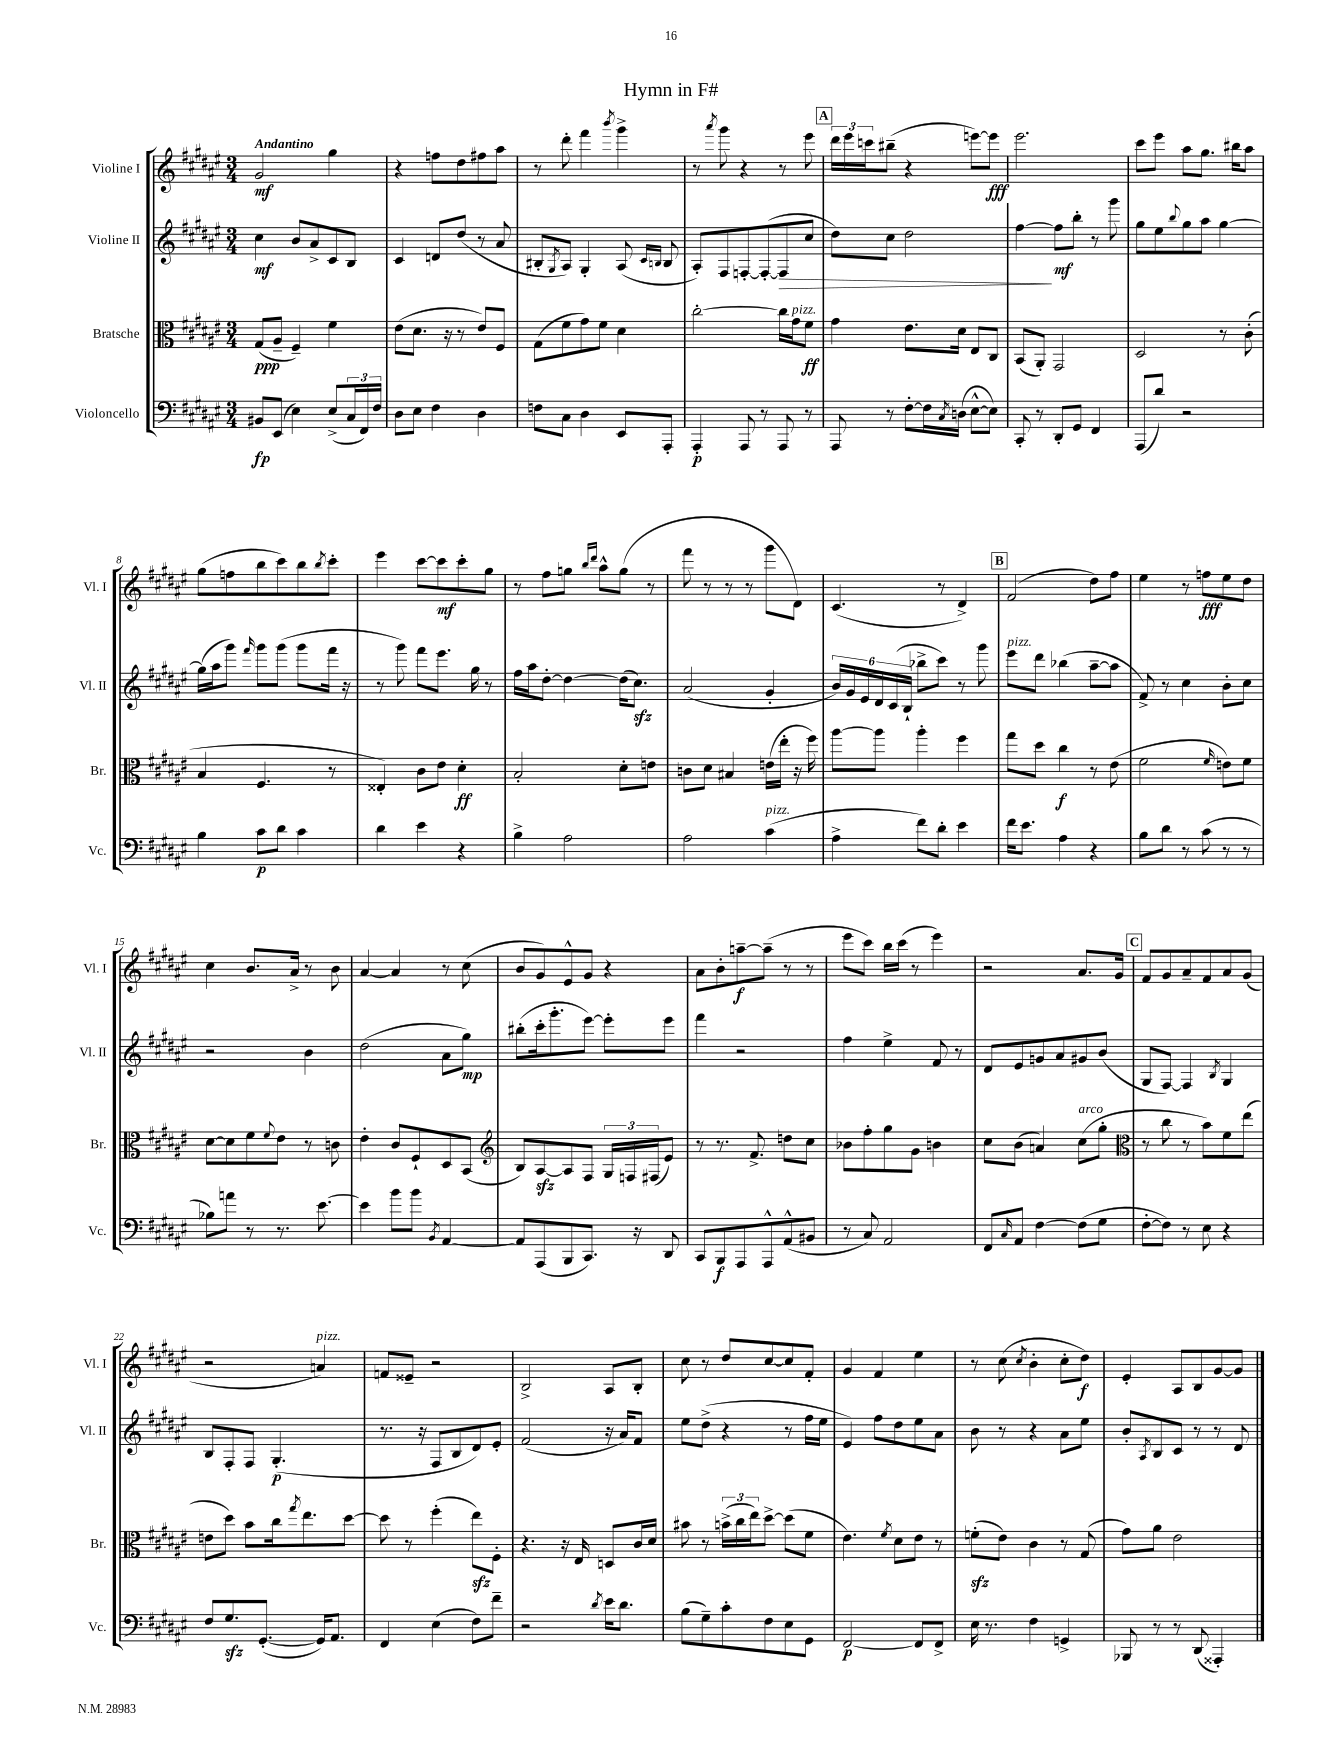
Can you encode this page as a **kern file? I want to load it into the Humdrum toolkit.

**kern	**dynam	**kern	**dynam	**kern	**dynam	**kern	**dynam
*part4	*part4	*part3	*part3	*part2	*part2	*part1	*part1
*staff4	*staff4	*staff3	*staff3	*staff2	*staff2	*staff1	*staff1
*I"Violoncello	*	*I"Bratsche	*	*I"Violine II	*	*I"Violine I	*
*I'Vc.	*	*I'Br.	*	*I'Vl. II	*	*I'Vl. I	*
*clefF4	*	*clefC3	*	*clefG2	*	*clefG2	*
*k[f#c#g#d#a#e#]	*	*k[f#c#g#d#a#e#]	*	*k[f#c#g#d#a#e#]	*	*k[f#c#g#d#a#e#]	*
*M3/4	*	*M3/4	*	*M3/4	*	*M3/4	*
=1	=1	=1	=1	=1	=1	=1	=1
!	!	!	!	!	!	!LO:TX:a:B:t=Andantino	!
8BB#X/L	fp	(8G#/L	ppp	4cc#\	mf	2g#/	mf
(8EE#/J	.	8A#~/J	.	.	.	.	.
4E#\)	.	4F#~/)	.	8b/L	.	.	.
.	.	.	.	8a#^/	.	.	.
(8E#^/L	.	4f#\	.	8c#/	.	4gg#\	.
24C#/L	.	.	.	8B/J	.	.	.
24FF#/)	.	.	.	.	.	.	.
24F#/JJ	.	.	.	.	.	.	.
=2	=2	=2	=2	=2	=2	=2	=2
8D#\L	.	(8e#\L	.	4c#/	.	4r	.
8E#\J	.	8.d#\J	.	.	.	.	.
4F#\	.	.	.	8dn/L	.	8ffn\L	.
.	.	16r	.	.	.	.	.
.	.	8r	.	(8dd#/J	.	8dd#\	.
4D#\	.	8e#/L)	.	8r	.	8ff#X\	.
.	.	8F#/J	.	8a#/	.	8aa#\J	.
=3	=3	=3	=3	=3	=3	=3	=3
8Fn\L	.	(8G#\L	.	8B#X'/L	.	8r	.
.	.	.	.	8qG#/	.	.	.
8C#\J	.	8f#\	.	8A#/J)	.	8ddd#'\	.
4D#\	.	8g#\)	.	4G#'/	.	4fff#\	.
.	.	8f#\J	.	.	.	.	.
.	.	.	.	.	.	8qbbb/	.
8EE#/L	.	4d#\	.	(8A#/	.	4ggg#^\	.
.	.	.	.	16qqc#/LL	.	.	.
.	.	.	.	16qqBn/JJ	.	.	.
8AAA#'/J	.	.	.	8B/	.	.	.
=4	=4	=4	=4	=4	=4	=4	=4
4AAA#'/	p	[2cc#'\	.	8A#'/L)	.	8r	.
.	.	.	.	.	.	8qaaa#/	.
.	.	.	.	8F#/	.	8ggg#\	.
8AAA#/	.	.	.	[8Fn'/	.	4r	.
8r	.	.	.	(8F'/_	.	.	.
!	!	!	!	!	!LO:HP:b	!	!
8AAA#/	.	16cc#\LL]	.	8F/]	>	8r	.
!	!	!LO:TX:a:i:t=pizz.	!	!	!	!	!
.	.	16g#\J	.	.	.	.	.
8r	.	8f#\J	ff	8cc#/J	.	8eee#\	.
!!LO:REH:place=s1:t=A
=5	=5	=5	=5	=5	=5	=5	=5
8AAA#/	.	4g#\	.	8dd#\L)	.	24ddd#\LL	.
.	.	.	.	.	.	24eee#\	.
.	.	.	.	.	.	24cccn\J	.
8r	.	.	.	8cc#\J	.	(8bb#X~\J	.
[8F#'\L	.	8.e#\L	.	2dd#\	.	4r	.
16F#\L]	.	.	.	.	.	.	.
8qC#/	.	.	.	.	.	.	.
(16Dn\JJ	.	16d#\Jk	.	.	.	.	.
[8E#^^\L	.	8E#/L	.	.	.	[8eeen\L)	.
8E#\J])	.	8C#/J	.	.	.	8eee\J]	fff
=6	=6	=6	=6	=6	=6	=6	=6
8CC#'/	.	(8BB/L	.	[4ff#\	.	2.eee#\	.
8r	.	8AA#'/J)	.	.	.	.	.
8DD#'/L	.	2GG#/	.	8ff#\L]	] mf	.	.
8GG#/J	.	.	.	8bb'\J	.	.	.
4FF#/	.	.	.	8r	.	.	.
.	.	.	.	8ggg#\	.	.	.
=7	=7	=7	=7	=7	=7	=7	=7
(8AAA#/L	.	2D#/	.	8gg#\L	.	8ccc#\L	.
8d#/J)	.	.	.	8ee#\	.	8eee#\J	.
.	.	.	.	8qqbb/	.	.	.
2r	.	.	.	8gg#\	.	8aa#\L	.
.	.	.	.	8aa#\J	.	8.gg#\J	.
.	.	8r	.	[4gg#\	.	.	.
.	.	.	.	.	.	16bb#X\KL	.
.	.	(8c#'\	.	.	.	8aa#\J	.
!!LO:LB:g=z
=8	=8	=8	=8	=8	=8	=8	=8
4B\	.	4B/	.	(16gg#\LL]	.	(8gg#\L	.
.	.	.	.	16aa#\J	.	.	.
.	.	.	.	8ggg#\J)	.	8ffn\	.
.	.	.	.	16qqfff#/	.	.	.
8c#\L	p	4.F#/	.	8ggg#\L	.	8bb\	.
8d#\J	.	.	.	(8ggg#\J	.	8ccc#\)	.
4c#\	.	.	.	8ggg#\L	.	8bb\	.
.	.	.	.	.	.	8qbb/	.
.	.	8r	.	16fff#\Jk	.	8ccc#'\J	.
.	.	.	.	16r	.	.	.
=9	=9	=9	=9	=9	=9	=9	=9
4d#\	.	4E##X'/)	.	8r	.	4eee#\	.
.	.	.	.	8ggg#\)	.	.	.
4e#\	.	8c#\L	.	8fff#\L	.	[8ccc#\L	.
.	.	8e#\J	.	8.eee#\J	.	8ccc#\]	mf
4r	.	4d#'\	ff	.	.	8ccc#'\	.
.	.	.	.	16gg#\	.	.	.
.	.	.	.	8r	.	8gg#\J	.
=10	=10	=10	=10	=10	=10	=10	=10
4B^\	.	2B'/	.	16ff#\LL	.	8r	.
.	.	.	.	16aa#\J	.	.	.
.	.	.	.	[8dd#'\J	.	8ff#\L	.
2A#\	.	.	.	4dd#\_	.	8ggn\J	.
.	.	.	.	.	.	16qqbb/LL	.
.	.	.	.	.	.	16qqddd#/JJ	.
.	.	.	.	.	.	8aa#^^\L	.
.	.	8d#'\L	.	(16dd#\KL]	.	(8gg\J	.
.	.	.	.	8.cc#zz\J)	.	.	.
.	.	8en\J	.	.	.	8r	.
=11	=11	=11	=11	=11	=11	=11	=11
2A#\	.	8cn\L	.	(2a#/	.	8fff#\	.
.	.	8d#\J	.	.	.	8r	.
.	.	4B#X/	.	.	.	8r	.
.	.	.	.	.	.	8r	.
!LO:TX:a:i:t=pizz.	!	!	!	!	!	!	!
(4c#\	.	(16en\LL	.	4g#'/	.	8ggg#\L	.
.	.	16ee#'\JJ	.	.	.	.	.
.	.	16r	.	.	.	8d#\J)	.
.	.	16ff#\)	.	.	.	.	.
=12	=12	=12	=12	=12	=12	=12	=12
4A#^\	.	[8aa#\L	.	24b/LL)	.	(4.c#/	.
.	.	.	.	24g#/	.	.	.
.	.	.	.	24e#/	.	.	.
.	.	8aa#\J]	.	24d#/	.	.	.
.	.	.	.	(24c#/	.	.	.
.	.	.	.	24B`/JJ	.	.	.
8f#\L)	.	4aa#'\	.	8bb-X^\L	.	.	.
8d#'\J	.	.	.	8ccc#\J)	.	8r	.
4e#\	.	4ff#\	.	8r	.	4d#^/)	.
.	.	.	.	8ggg#\	.	.	.
!!LO:REH:place=s1:t=B
=13	=13	=13	=13	=13	=13	=13	=13
!	!	!	!	!LO:TX:a:i:t=pizz.	!	!	!
16f#\KL	.	8gg#\L	.	8eee#\L	.	(2f#/	.
8.e#\J	.	.	.	.	.	.	.
.	.	8dd#\J	.	8ddd#\J	.	.	.
4A#\	.	4cc#\	f	(4bb-X\	.	.	.
4r	.	8r	.	[8aa#~\L	.	8dd#\L)	.
.	.	(8e#\	.	8aa#\J]	.	8ff#\J	.
=14	=14	=14	=14	=14	=14	=14	=14
8B\L	.	2f#\	.	8f#^/)	.	4ee#\	.
8d#\J	.	.	.	8r	.	.	.
8r	.	.	.	4cc#\	.	8r	.
(8c#\	.	.	.	.	.	8ffn\L	fff
.	.	16qqf#/	.	.	.	.	.
8r	.	8en\L)	.	8b'\L	.	8ee#\	.
8r	.	8f#\J	.	8cc#\J	.	8dd#\J	.
!!LO:LB:g=z
=15	=15	=15	=15	=15	=15	=15	=15
8B-X\L)	.	[8d#\L	.	2r	.	4cc#\	.
8an\J	.	8d#\]	.	.	.	.	.
8r	.	8f#\	.	.	.	8.b/L	.
.	.	8qqf#/	.	.	.	.	.
8.r	.	8e#\J	.	.	.	.	.
.	.	.	.	.	.	16a#^/Jk	.
.	.	8r	.	4b\	.	8r	.
[8.e#\	.	.	.	.	.	.	.
.	.	8cn\	.	.	.	8b\	.
=16	=16	=16	=16	=16	=16	=16	=16
4e#\]	.	4e#'\	.	(2dd#\	.	[4a#/	.
8b\L	.	8c#/L	.	.	.	4a#/]	.
8b\J	.	8F#`/	.	.	.	.	.
8qBB/	.	.	.	.	.	.	.
[4AA#/	.	8D#/	.	8a#\L	.	8r	.
.	.	(8BB/J	.	8gg#\J)	mp	(8cc#\	.
=17	=17	=17	=17	=17	=17	=17	=17
*	*	*clefG2	*	*	*	*	*
8AA#/L]	.	8B/L)	.	(8bb#X'\L	.	8b/L	.
(8AAA#/	.	[8A#zz/	.	16ccc#'\k	.	8g#/)	.
.	.	.	.	8.ggg#'\	.	.	.
8BBB/	.	8A#/]	.	.	.	8e#^^/	.
8.CC#/J)	.	8F#/J	.	[8eee#\J)	.	8g#/J	.
.	.	24G#/LL	.	8eee#'\L]	.	4r	.
.	.	24Fn/	.	.	.	.	.
16r	.	.	.	.	.	.	.
.	.	(24F#X/J	.	.	.	.	.
8DD#/	.	8e#/J)	.	8eee#\J	.	.	.
=18	=18	=18	=18	=18	=18	=18	=18
8CC#/L	.	8r	.	4fff#\	.	8a#\L	.
8BBB/	f	8.r	.	.	.	8b'\	.
8AAA#/	.	.	.	2r	.	[8aan~\	f
.	.	8.f#^/	.	.	.	.	.
8AAA#^^/	.	.	.	.	.	(8aa~\J]	.
(8AA#^^/	.	8ddn\L	.	.	.	8r	.
8BB#X/J	.	8cc#\J	.	.	.	8r	.
=19	=19	=19	=19	=19	=19	=19	=19
8r	.	8b-X\L	.	4ff#\	.	8eee#\L	.
8C#/)	.	8ff#'\	.	.	.	8ccc#\J)	.
2AA#/	.	8gg#\	.	4ee#^\	.	16bb\LL	.
.	.	.	.	.	.	(16ccc#\JJ	.
.	.	8g#\J	.	.	.	8r	.
.	.	4bn\	.	8f#/	.	4eee#\)	.
.	.	.	.	8r	.	.	.
=20	=20	=20	=20	=20	=20	=20	=20
8FF#/L	.	8cc#\L	.	8d#/L	.	2r	.
16qqC#/	.	.	.	.	.	.	.
8AA#/J	.	(8b\J	.	8e#/	.	.	.
[4F#\	.	4an/)	.	8gn/	.	.	.
.	.	.	.	8a#/	.	.	.
!	!	!LO:TX:a:i:t=arco	!	!	!	!	!
(8F#\L]	.	(8cc#\L	.	8g#X/	.	8.a#/L	.
8G#\J	.	8gg#'\J	.	(8b/J	.	.	.
.	.	.	.	.	.	16g#/Jk	.
!!LO:REH:place=s1:t=C
=21	=21	=21	=21	=21	=21	=21	=21
*	*	*clefC3	*	*	*	*	*
[8F#'\L	.	8r	.	8G#/L	.	8f#/L	.
8F#\J])	.	8cc#\	.	[8F#/J)	.	8g#/	.
8r	.	8r	.	4F#/]	.	8a#~/	.
8E#\	.	8b\L)	.	.	.	8f#/	.
.	.	.	.	8qB/	.	.	.
4r	.	8f#\	.	4G#/	.	8a#/	.
.	.	(8ee#\J	.	.	.	(8g#/J	.
!!LO:LB:g=z
=22	=22	=22	=22	=22	=22	=22	=22
8F#/L	.	8en\L	.	8B/L	.	2r	.
8.G#zz/	.	8dd#\J)	.	8F#'/	.	.	.
.	.	8b\L	.	8F#/J	.	.	.
([8.GG#'/J	.	.	.	.	.	.	.
.	.	16cc#\k	.	(4.G#'/	p	.	.
.	.	8qgg#/	.	.	.	.	.
.	.	8.ee#\	.	.	.	.	.
!	!	!	!	!	!	!LO:TX:a:i:t=pizz.	!
16GG#/KL])	.	.	.	.	.	4an/)	.
8.AA#/J	.	.	.	.	.	.	.
.	.	[8dd#\J	.	.	.	.	.
=23	=23	=23	=23	=23	=23	=23	=23
4FF#/	.	8dd#\]	.	8.r	.	8fn/L	.
.	.	8r	.	.	.	8e##X~/J	.
.	.	.	.	16r	.	.	.
(4E#\	.	(4ff#'\	.	8F#/L	.	2r	.
.	.	.	.	8B/	.	.	.
8F#\L)	.	8ee#zz\L)	.	8d#/)	.	.	.
8f#~\J	.	8F#'\J	.	8e#'/J	.	.	.
=24	=24	=24	=24	=24	=24	=24	=24
2r	.	4.r	.	(2f#/	.	2B^/	.
.	.	16r	.	.	.	.	.
.	.	16E#/	.	.	.	.	.
8qd#/	.	.	.	.	.	.	.
16e#\KL	.	8Dn/L	.	16r	.	8A#/L	.
8.d#\J	.	.	.	16a#/KL)	.	.	.
.	.	16c#/L	.	8f#/J	.	8B'/J	.
.	.	16d#/JJ	.	.	.	.	.
=25	=25	=25	=25	=25	=25	=25	=25
(8B\L	.	8b#X\	.	8ee#\L	.	8cc#\	.
8G#~\)	.	8r	.	(8dd#^\J	.	8r	.
8c#'\	.	(24bn^\LL	.	4r	.	8dd#/L	.
.	.	24cc#\	.	.	.	.	.
.	.	24ee#\J)	.	.	.	.	.
8F#\	.	[8dd#^\J	.	.	.	[8cc#/	.
8E#\	.	(8dd#\L]	.	8r	.	8cc#/]	.
8GG#\J	.	8f#\J	.	16ff#\LL	.	8f#'/J	.
.	.	.	.	16ee#\JJ	.	.	.
=26	=26	=26	=26	=26	=26	=26	=26
[2FF#/	p	4.e#\)	.	4e#/)	.	4g#/	.
.	.	.	.	8ff#\L	.	4f#/	.
.	.	8qf#/	.	.	.	.	.
.	.	8d#\L	.	8dd#\	.	.	.
8FF#/L]	.	8e#\J	.	8ee#\	.	4ee#\	.
8FF#^/J	.	8r	.	8a#\J	.	.	.
=27	=27	=27	=27	=27	=27	=27	=27
16E#\	.	(8fnzz'\L	.	8b\	.	8r	.
8.r	.	.	.	.	.	.	.
.	.	8e#\J)	.	8r	.	(8cc#\	.
.	.	.	.	.	.	8qcc#/	.
4F#\	.	4c#\	.	4r	.	4b'\	.
4GGn^/	.	8r	.	8a#\L	.	8cc#'\L	.
.	.	(8G#/	.	8ee#\J	.	8dd#\J)	f
=28	=28	=28	=28	=28	=28	=28	=28
8BBB-X/	.	8g#\L)	.	8b'/L	.	4e#'/	.
.	.	.	.	8qA#/	.	.	.
8r	.	8a#\J	.	8B/	.	.	.
8r	.	2e#\	.	8c#/J	.	8A#/L	.
(8DD#/	.	.	.	8r	.	8B/	.
4AAA##X'/)	.	.	.	8r	.	[8g#/	.
.	.	.	.	8d#/	.	8g#/J]	.
==	==	==	==	==	==	==	==
*-	*-	*-	*-	*-	*-	*-	*-
